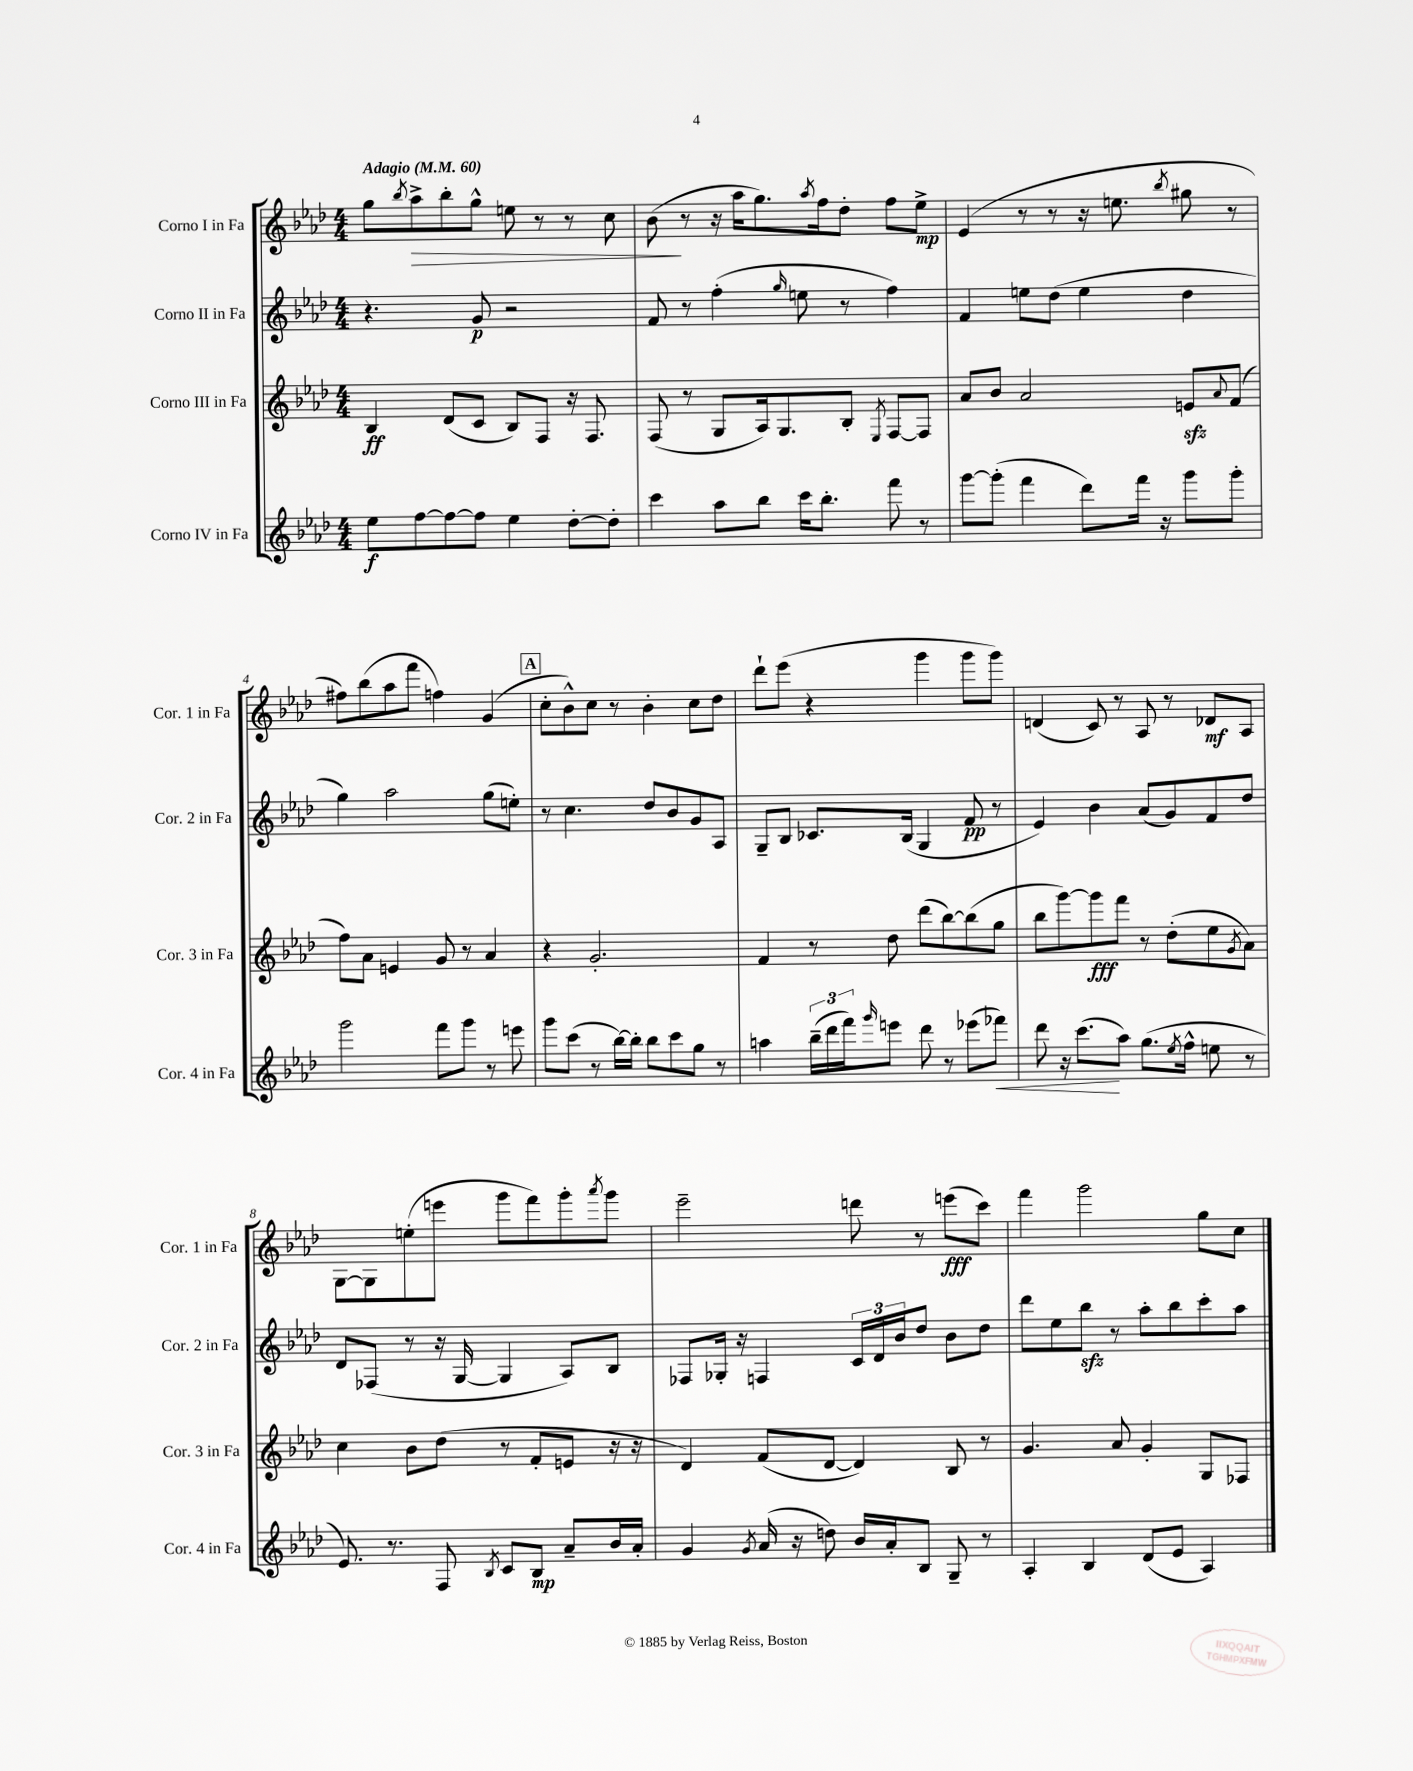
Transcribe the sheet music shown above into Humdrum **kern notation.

**kern	**kern	**kern	**kern
*staff4	*staff3	*staff2	*staff1
*clefG2	*clefG2	*clefG2	*clefG2
*k[b-e-a-d-]	*k[b-e-a-d-]	*k[b-e-a-d-]	*k[b-e-a-d-]
*M4/4	*M4/4	*M4/4	*M4/4
*MM60	*MM60	*MM60	*MM60
8ee-\L	4B-/	4.r	8gg\L
.	.	.	8qbb-/
[8ff\	.	.	8aa-^\
8ff\_	(8d-/L	.	8bb-'\
8ff\]J	8c/J	8g/	8gg^^\J
4ee-\	8B-/L)	2r	8ee\
.	8F/J	.	8r
[8dd-'\L	16r	.	8r
.	8.F/	.	.
8dd-'\]J	.	.	8cc\
=	=	=	=
4ccc\	(8F/	8f/	(8b-\
.	8r	8r	8r
8aa-\L	8G/L	(4ff'\	16r
.	.	.	16aa-\LK
8bb-\J	16A-/k)	.	8.gg\)
.	8.G/	.	.
.	.	16qqgg/	.
16ccc\LK	.	8ee\	.
.	.	.	8qaa-/
8.bb-'\J	.	.	16ff\k
.	8B-'/J	8r	8dd-'\J
.	8qE-/	.	.
8fff\	[8F/L	4ff\)	8ff\L
8r	8F/]J	.	8ee-^\J
=	=	=	=
[8ggg\L	8a-/L	4f/	(4e-/
(8ggg'\]J	8b-/J	.	.
4fff\	2a-/	8ee\L	8r
.	.	(8dd-\J	8r
8ddd-\L)	.	4ee\	16r
.	.	.	8.ee\
16fff\Jk	.	.	.
16r	.	.	.
.	.	.	8qbb-/
8ggg\L	8e/L	4dd-\	8gg#\
.	8qqa-/	.	.
8ggg'\J	(8f/J	.	8r
=	=	=	=
2ggg\	8ff\L)	4gg\)	8ff#\L)
.	8a-\J	.	(8bb-\
.	4e/	2aa-\	8aa-\
.	.	.	8fff\J
8fff\L	8g/	.	4ff\)
8ggg\J	8r	.	.
8r	4a-/	(8gg\L	(4g/
8eee\	.	8ee'\J)	.
=	=	=	=
8ggg\L	4r	8r	8cc'\L
(8ccc\J	.	4.cc\	8b-^^\)
8r	2.g'/	.	8cc\J
[16bb-\LL)	.	.	8r
16bb-'\]JJ	.	.	.
8bb-\L	.	8dd-/L	4b-'\
8ccc\	.	8b-/	.
8gg\J	.	8g/	8cc\L
8r	.	8A-/J	8dd-\J
=	=	=	=
4aa\	4f/	8G~/L	8ddd-`\L
.	.	8B-/J	(8eee-\J
(24bb-~\LL	8r	8.c-/L	4r
24ddd-\	.	.	.
24fff\J)	.	.	.
16qqggg/	.	.	.
8eee\J	8dd-\	.	.
.	.	(16B-/Jk	.
8ddd-\	(8ddd-\L	4G/	4ggg\
8r	[8bb-\)	.	.
(8eee-\L	(8bb-\]	8f/	8ggg\L
8fff-\J)	8gg\J	8r	8ggg\J)
=	=	=	=
8ddd-\	8bb-\L	4e-/)	(4d/
16r	[8ggg\)	.	.
(8.ccc\L	.	.	.
.	8ggg\]	4b-\	8c/)
8aa-\J)	8fff\J	.	8r
(8.gg\L	8r	(8a-/L	8A-/
.	(8dd-'\L	8g/)	8r
8qee-/	.	.	.
16ff^^\Jk	.	.	.
8ee\	8ee-\	8f/	8d-/L
.	8qg/	.	.
8r	8a-\J)	8dd-/J	8A-/J
=	=	=	=
8.e-/)	4cc\	8d-/L	[8G\L
.	.	(8F-/J	8G\]
8.r	.	.	.
.	8b-\L	8r	(8ee'\
8F/	(8dd-\J	16r	8eee\J
.	.	[16G/	.
8qB-/	.	.	.
8c/L	8r	4G/]	8ggg\L
8B-/J	8f'/L	.	8fff\)
8a-~/L	8e/J	8A-/L)	8ggg'\
.	.	.	8qaaa-/
16b-/L	16r	8B-/J	8ggg\J
16a-'/JJ	16r	.	.
=	=	=	=
4g/	4d-/)	8F-/L	2eee-~\
.	.	16G-'/Jk	.
.	.	16r	.
8qg/	.	.	.
(16a-/	(8f/L	4F/	.
16r	.	.	.
8dd\)	[8d-/J	.	.
16b-/LL	4d-/])	24c/LL	8ddd\
.	.	24d-/	.
16a-'/J	.	.	.
.	.	24b-/J	.
8B-/J	.	8dd-/J	8r
8G~/	8B-/	8b-\L	(8eee\L
8r	8r	8dd-\J	8ccc\J)
=	=	=	=
4A-'/	4.g/	8ddd-\L	4fff\
.	.	8ee-\	.
4B-/	.	8bb-\J	2ggg\
.	8a-/	8r	.
(8d-/L	4g'/	8aa-'\L	.
8e-/J	.	8bb-\	.
4A-/)	8G/L	8ccc'\	8gg\L
.	8F-/J	8aa-\J	8cc\J
==	==	==	==
*-	*-	*-	*-
